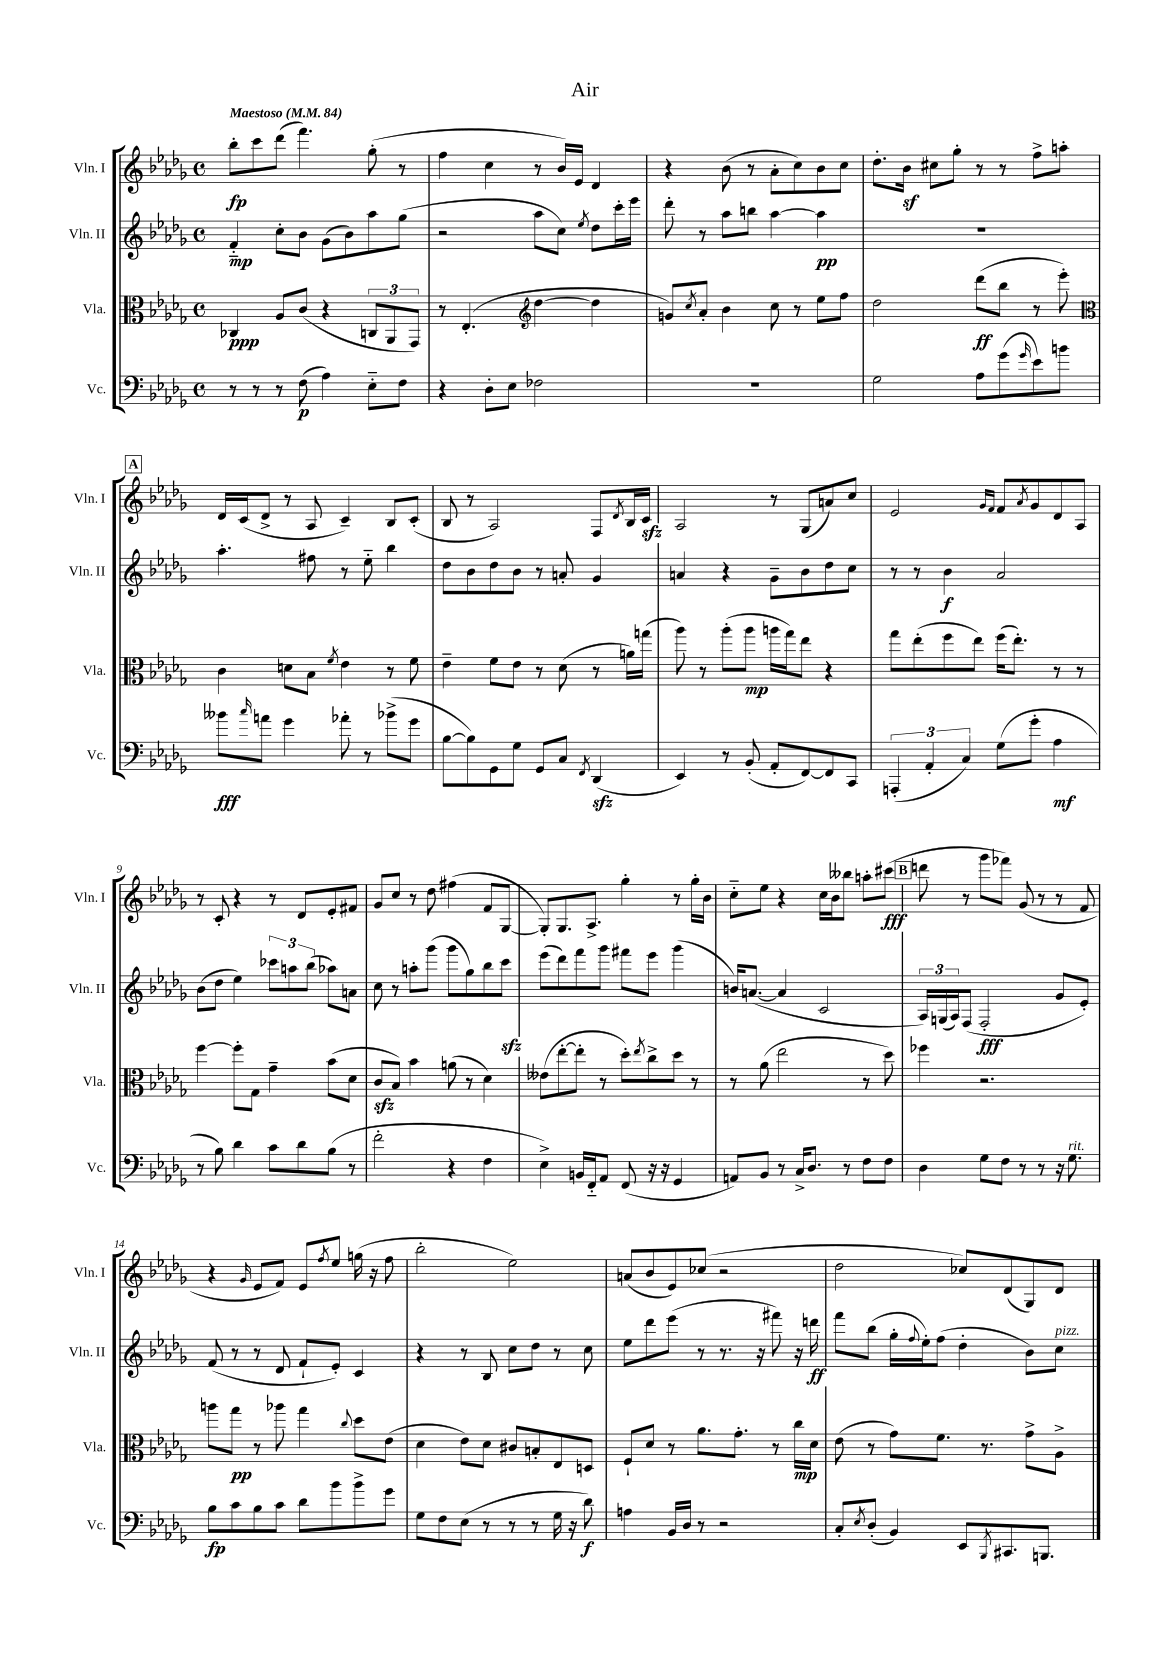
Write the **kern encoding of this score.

**kern	**kern	**kern	**kern
*staff4	*staff3	*staff2	*staff1
*clefF4	*clefC3	*clefG2	*clefG2
*k[b-e-a-d-g-]	*k[b-e-a-d-g-]	*k[b-e-a-d-g-]	*k[b-e-a-d-g-]
*M4/4	*M4/4	*M4/4	*M4/4
*met(c)	*met(c)	*met(c)	*met(c)
*MM84	*MM84	*MM84	*MM84
8r	4C-/	4f'~/	8bb-'\L
8r	.	.	8ccc\
8r	8A-/L	8cc'\L	(8ddd-\J
(8F\	(8c/J	8b-\J	4.fff\)
4A-\)	4r	(8g-\L	.
.	.	8b-\)	.
8E-'~\L	12C/L	8aa-\	(8gg-'\
.	12AA-/	.	.
8F\J	.	(8gg-\J	8r
.	12GG-/J)	.	.
=	=	=	=
4r	8r	2r	4ff\
.	(4.E-'/	.	.
8D-'\L	.	.	4cc\
8E-\J	.	.	.
*	*clefG2	*	*
2F-\	[4dd-\	8aa-\L	8r
.	.	8cc\J)	16b-/LL)
.	.	.	16e-/JJ
.	.	8qee-/	.
.	4dd-\]	8dd-\L	4d-/
.	.	16ccc'\L	.
.	.	16eee-\JJ	.
=	=	=	=
1r	8g/L)	8ddd-'\	4r
.	8qcc/	.	.
.	8a-'/J	8r	.
.	4b-\	8aa-\L	(8b-\
.	.	8bb\J	8r
.	8cc\	[4aa-\	8a-'\L
.	8r	.	8cc\)
.	8ee-\L	4aa-\]	8b-\
.	8ff\J	.	8cc\J
=	=	=	=
2G-\	2dd-\	1r	8.dd-'\L
.	.	.	16b-\Jk
.	.	.	8cc#\L
.	.	.	8gg-'\J
8A-\L	(8ddd-\L	.	8r
(8g-\	8bb-\J	.	8r
16qqg-/	.	.	.
8e-\)	8r	.	8ff^\L
8b\J	8eee-'\)	.	8aa'\J
=	=	=	=
*	*clefC3	*	*
8b--\L	4c\	4.aa-'\	16d-/LL
.	.	.	(16c/J
16qqcc/	.	.	.
8a\J	.	.	8d-^/J
4g-\	8d\L	.	8r
.	8B-\J	8ff#\	8A-/
.	8qf/	.	.
8a-'\	4e-\	8r	4c~/)
8r	.	8ee-'~\	.
(8b-^\L	8r	4bb-\	8B-/L
8g-\J	8f\	.	(8c'/J
=	=	=	=
[8B-\L	4e-~\	8dd-\L	8B-/
8B-\])	.	8b-\	8r
8GG-\	8f\L	8dd-\	2A-/)
8G-\J	8e-\J	8b-\J	.
8GG-/L	8r	8r	.
8C/J	(8d-\	8a'/	.
8qFF/	.	.	.
(4DD-/	8r	4g-/	8F/L
.	.	.	8qd-/
.	16a\LL)	.	16B-/L
.	(16gg\JJ	.	16c/JJ
=	=	=	=
4EE-/)	8aa-\)	4a/	2A-/
.	8r	.	.
8r	(8aa-'\L	4r	.
(8BB-'/	8aa-\J	.	.
8AA-'/L	16aa\LL	8g-~\L	8r
.	16gg-\J)	.	.
[8FF/)	8ee-\J	8b-\	(8G-/L
8FF/]	4r	8dd-\	8a/)
8CC/J	.	8cc\J	8cc/J
=	=	=	=
(6AAA'/	8gg-\L	8r	2e-/
.	(8ee-'\	8r	.
6AA-'/	.	.	.
.	8ff\	4b-\	.
6C/)	.	.	.
.	8ee-\J)	.	.
.	.	.	16qqg-/LL
.	.	.	16qqf/JJ
(8G-\L	(16ff\LK	2a-/	8f/L
.	8.ee-'\J)	.	.
.	.	.	8qa-/
8g-'\J	.	.	8g-/
4A-\	8r	.	8d-/
.	8r	.	8A-/J
=	=	=	=
8r	[4ff\	(8b-\L	8r
8B-\)	.	8dd-\J	8c'/
4d-\	8ff'\]L	4ee-\)	4r
.	8G-\J	.	.
8c\L	4g-~\	12ccc-\L	8r
.	.	12aa\	.
8d-\	.	.	8d-/L
.	.	(12bb-\J	.
(8B-\J	(8b-\L	8aa-\L)	8e-'/
8r	8d-\J	8a\J	8f#/J
=	=	=	=
2f'\	8c/L	8cc\	8g-/L
.	8B-/J)	8r	8cc/J
.	4b-\	8aa'\L	8r
.	.	(8ggg-\J	8dd-\
4r	(8a\	8ggg-\L	(4ff#\
.	8r	8gg-\)	.
4F\	4d-\)	8bb-\	8f/L
.	.	8ccc\J	[8G-/J
=	=	=	=
4E-^\)	(8e--\L	(8eee-\L	8G-'/]L)
.	[8ee-'\	8ddd-\)	8.G-/
16BB/LL	8ee-'\]J	8fff\	.
16FF'~/J	.	.	8.A-^/J
8AA-/J	8r	8ggg-\J	.
(8FF/	8dd-'\L)	8fff#\L	4gg-'\
.	8qee-/	.	.
16r	8cc^\	8eee-\J	.
16r	.	.	.
4GG-/	8dd-\J	(4ggg-\	8r
.	8r	.	16gg-'\LL
.	.	.	16b-\JJ
=	=	=	=
8AA/L)	8r	16b/LK)	8cc'~\L
.	.	([8.a/J	.
8BB-/J	(8a-\	.	8ee-\J
8r	2ee-\	4a/]	4r
16C^/LK	.	.	.
8.D-/J	.	.	.
.	.	2c/	16cc\LL
.	.	.	16b-\J
8r	.	.	8bb--\J
8F\L	8r	.	8aa'\L
8F\J	8dd-\)	.	(8ccc#\J
=	=	=	=
4D-\	4ff-\	24A-/LL)	8ddd\
.	.	(24G/	.
.	.	24A-/J)	.
.	.	(8F/J	8r
8G-\L	2.r	2F'/	8ggg-\L
8F\J	.	.	8fff-\J)
8r	.	.	(8g-/
8r	.	.	8r
16r	.	8g-/L	8r
8.G-\	.	.	.
.	.	8e-'/J)	8f/
=	=	=	=
8B-\L	8aa\L	(8f/	4r
8c\	8gg-\J	8r	.
.	.	.	16qqg-/
8B-\	8r	8r	8e-/L
8c\J	8aa-\	8d-/	8f/J)
8d-\L	4gg-\	8f`/L	8e-/L
.	.	.	8qff/
8b-\	.	8e-'/J)	8ee-/J
.	8qqcc/	.	.
8b-^\	8dd-\L	4c/	(16gg\
.	.	.	16r
8g-\J	(8e-\J	.	8ff\
=	=	=	=
8G-\L	4d-\	4r	2bb-'\
8F\	.	.	.
(8E-\J	8e-\L)	8r	.
8r	8d-\J	8B-/	.
8r	8c#/L	8cc\L	2ee-\)
8r	8B'/	8dd-\J	.
16G-\	8E-/	8r	.
16r	.	.	.
8d-\)	8D/J	8cc\	.
=	=	=	=
4A\	8F`/L	8ee-\L	(8a/L
.	8d-/J	8ddd-\	8b-/
16BB-/LL	8r	(8eee-\J	8e-/)
16D-/JJ	.	.	.
8r	8.a-\L	8r	(8cc-/J
2r	.	8.r	2r
.	8.g-'\J	.	.
.	.	16r	.
.	8r	8fff#\)	.
.	16cc\LL	16r	.
.	16d-\JJ	16ddd\	.
=	=	=	=
8C'/L	(8e-\	8fff\L	2dd-\
8qE-/	.	.	.
(8D-'/J	8r	(8bb-\J	.
4BB-/)	8g-\L)	16gg-'\LL	.
.	.	8qqff/	.
.	.	16ee-'\J)	.
.	8.f\J	(8ff\J	.
8EE-/L	.	4dd-'\	8cc-/L)
.	8.r	.	.
8qBBB-/	.	.	.
8.CC#/	.	.	(8d-/
.	8g-^\L	8b-\L)	8G-/)
8.BBB/J	.	.	.
.	8A-^\J	8cc\J	8d-/J
==	==	==	==
*-	*-	*-	*-
